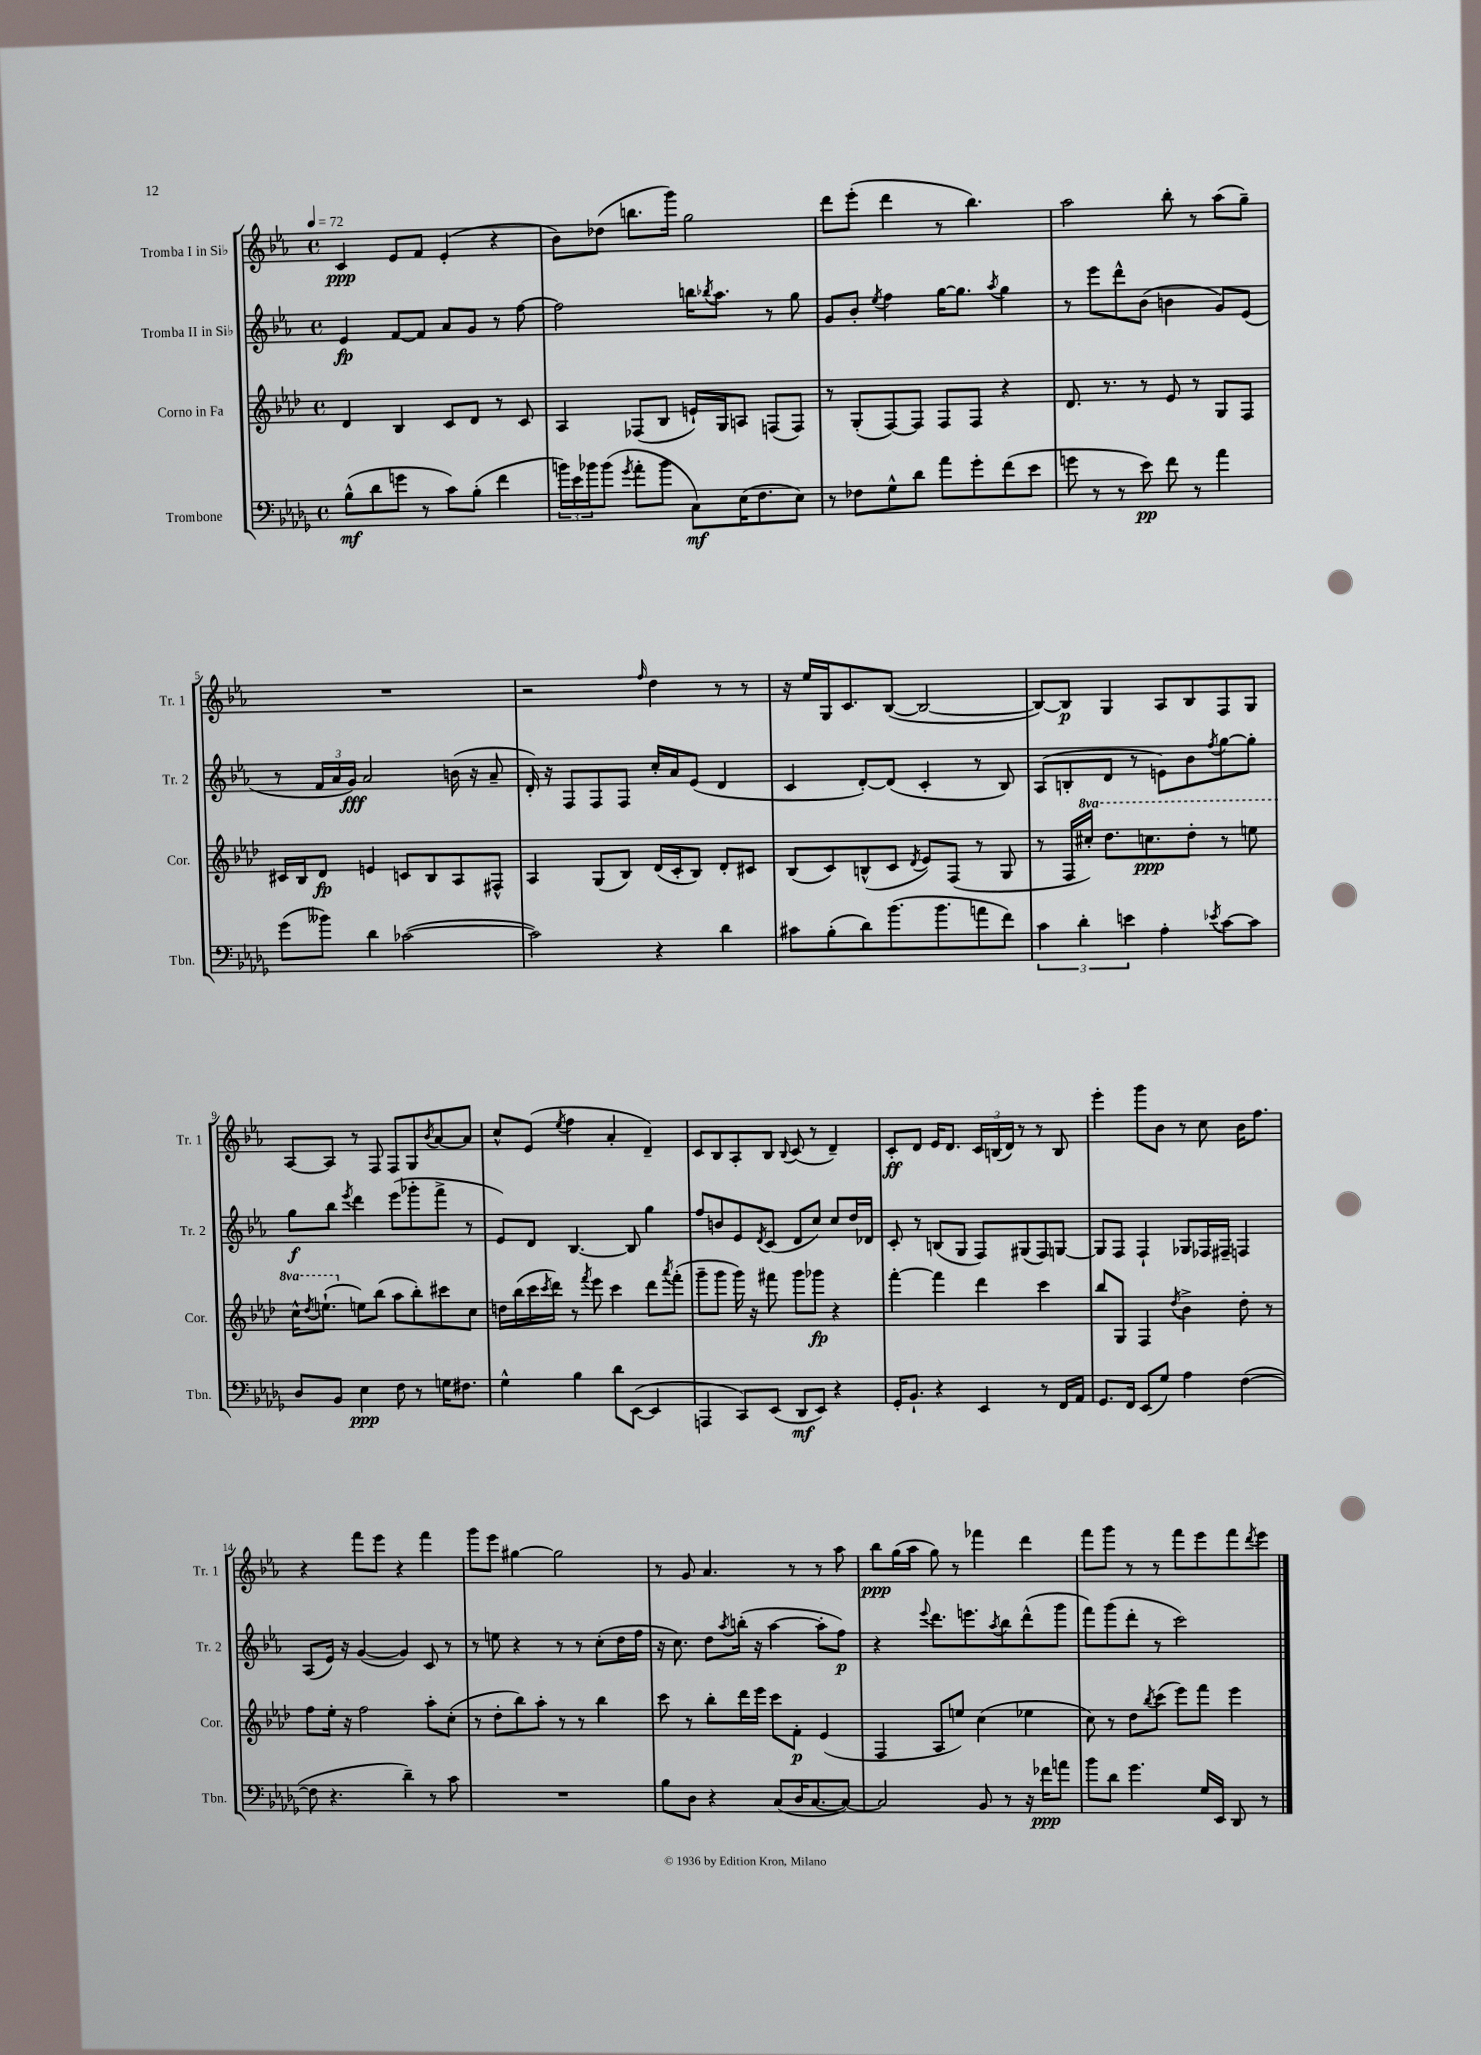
<<
\new StaffGroup <<
\new Staff = "s0" \with { instrumentName = "Tromba I in Sib" shortInstrumentName = "Tr. 1" } {
    \clef treble \key ees \major \defaultTimeSignature \time 4/4 \tempo 4 = 72
    c'4\ppp ees'8 f'8 ees'4-.( r4 |
    bes'8) des''8( b''8. g'''16) g''2 |
    d'''8 ees'''8-.( d'''4 r8 bes''4.) |
    aes''2 bes''8-. r8 aes''8( g''8--) |
    R1 |
    r2 \grace { f''16 } d''4 r8 r8 |
    r16 ees''16 g16 c'8. bes8~( bes2~ |
    bes8~) bes8\p g4 aes8 bes8 f8 g8 |
    aes8~ aes8 r8 f8 f8 g8 \acciaccatura { bes'8 } aes'8~ aes'8 |
    c''8-^ ees'8( \acciaccatura { ees''8 } f''4 aes'4-. d'4--) |
    c'8 bes8 aes8-. bes8 \appoggiatura { bes8 } c'8( r8 d'4--) |
    c'8-.\ff d'8 ees'16 d'8. \tuplet 3/2 { c'16 b16( d'16) } r8 r8 b8 |
    ees'''4-. g'''8 bes'8 r8 c''8 bes'16 f''8. |
    r4 f'''8 ees'''8 r4 f'''4 |
    g'''8 ees'''8 gis''4~ gis''2 |
    r8 g'8 aes'4. r8 r8 aes''8 |
    bes''8\ppp g''16( aes''16 g''8) r8 fes'''4 d'''4 |
    f'''8 g'''8 r8 r8 f'''8 ees'''8 f'''8 \acciaccatura { d'''8 } ees'''8 \bar "|." |
}
\new Staff = "s1" \with { instrumentName = "Tromba II in Sib" shortInstrumentName = "Tr. 2" } {
    \clef treble \key ees \major \defaultTimeSignature \time 4/4
    ees'4\fp f'8~ f'8 aes'8 g'8 r8 f''8~ |
    f''2 b''16 \acciaccatura { bes''8 } aes''8. r8 g''8 |
    g'8 bes'8-. \acciaccatura { ees''8 } f''4 g''16~ g''8. \acciaccatura { aes''8 } g''4 |
    r8 ees'''8 d'''8-^ bes'8( b'4 g'8) ees'8( |
    r8 \tuplet 3/2 { f'16 aes'16 g'16\fff) } aes'2 b'16( r16 aes'8-- |
    d'16-.) r16 f8 f8 f8 c''16-. aes'16 ees'8( d'4 |
    c'4 d'8~-.) d'8( c'4-. r8 bes8) |
    aes8( b8-. d'8 r8 e'8) bes'8 \acciaccatura { f''8 } g''8~ g''8-. |
    g''8\f bes''8 \acciaccatura { ees'''8 } d'''4 ees'''8( ges'''8-. f'''8-> r8 |
    ees'8) d'8 bes4.~ bes8 g''4 |
    f''8 b'8 ees'8 \acciaccatura { d'8 } c'8( d'8 c''8) c''8 d''16 des'16 |
    c'8-. r8 b8( g8 f8) gis8( f8) g8~ |
    g8 f8 f4-! ges8 fes16 fis16-- f4 |
    aes8( ees'16) r16 g'4~( g'4) c'8 r8 |
    r8 e''8 r4 r8 r8 c''8-.( d''16 f''16 |
    r16 c''8.) d''8 \acciaccatura { aes''8 } b''16-.( r16 aes''4~ aes''8-. f''8\p) |
    r4 \appoggiatura { ees'''8 } d'''8. e'''8. \acciaccatura { aes''8 } bes''8 d'''8-^( g'''8 |
    f'''8) g'''8( d'''8-. r8 c'''2) \bar "|." |
}
\new Staff = "s2" \with { instrumentName = "Corno in Fa" shortInstrumentName = "Cor." } {
    \clef treble \key aes \major \defaultTimeSignature \time 4/4 \set Staff.ottavationMarkups = #ottavation-simple-ordinals
    des'4 bes4 c'8 des'8 r8 c'8 |
    aes4 fes8( bes8 e'16-!) g16 a8 f8( f8) |
    r8 g8-.( f8~) f8 f8 f8 r4 |
    des'8. r8. r8 ees'8 r8 g8 f8 |
    cis'16 bes16 des'8\fp e'4 c'8 bes8 aes8 fis8-^ |
    aes4 g8( bes8) des'16( c'16-. bes8) des'8-. cis'8 |
    bes8( c'8) b8-^( c'8 \acciaccatura { des'8 } ees'8) f8( r8 g8 |
    r8 f16 \ottava #1 cis'''16-.) des'''8. c'''8.\ppp des'''8-. r8 e'''8 |
    c'''16-^ \acciaccatura { des'''8 } e'''8.-!( \ottava #0 e''8) bes''8( aes''8 bes''8-.) cis'''8 c''8 |
    d''16 bes''16( c'''16 \acciaccatura { c'''8 } des'''16) r8 \acciaccatura { f'''8 } ees'''8 c'''4 des'''8 \acciaccatura { aes'''8 } f'''8-.( |
    g'''8-- g'''8 g'''16) r16 fis'''8 g'''8 ges'''8\fp r4 |
    f'''4~-. f'''4 des'''4 c'''4 |
    bes''8 g8 f4 \acciaccatura { des''8 } bes'4-> des''8-. r8 |
    f''8 ees''16-. r16 f''2 aes''8-. c''8-.( |
    r8 des''8-. bes''8) aes''8-. r8 r8 bes''4 |
    c'''8 r8 bes''8-. des'''16 ees'''16 c'''8 f'8-.\p ees'4( |
    f4 aes8 e''8) c''4( ees''4 |
    c''8) r8 des''8 \acciaccatura { bes''8 } c'''8( ees'''8) f'''8 ees'''4 \bar "|." |
}
\new Staff = "s3" \with { instrumentName = "Trombone" shortInstrumentName = "Tbn." } {
    \clef bass \key des \major \defaultTimeSignature \time 4/4
    bes8-^\mf( des'8 g'8 r8 c'8) bes8-.( f'4 |
    \tuplet 3/2 { b'16) ees'16 bes'16 } bes'8( \acciaccatura { ges'8 } aes'8-. bes'8 c8\mf) ees16( f8. ees8) |
    r8 fes8 ges8-^ des'8 aes'8 ges'8-. f'8( ees'8 |
    g'8 r8 r8 ees'8\pp) f'8 r8 aes'4 |
    ges'8( beses'8) des'4 ces'2~( |
    ces'2) r4 des'4 |
    cis'8 bes8-.( des'8) bes'8.( bes'8. a'8 f'8) |
    \tuplet 3/2 { c'4 des'4-. e'4 } aes4-. \acciaccatura { ees'8 } c'8~ c'8 |
    des8 bes,8 ees4\ppp f8 r8 g16 fis8. |
    ges4-^ bes4 des'8 ees,8~( ees,4 |
    a,,4 c,8) ees,8( des,8\mf ees,8) r4 |
    ges,16-. bes,8.-! r4 ees,4 r8 f,16 aes,16 |
    ges,8. f,16 ees,8( ges8) aes4 f4~( |
    f8 r4. des'4--) r8 c'8 |
    R1 |
    bes8 des8 r4 c8( des16 c8.~ c8~) |
    c2 bes,8 r8 r16 fes'16\ppp a'8 |
    bes'8 des'8 ges'4. ges16 ees,16 des,8 r8 \bar "|." |
}
>>
>>
